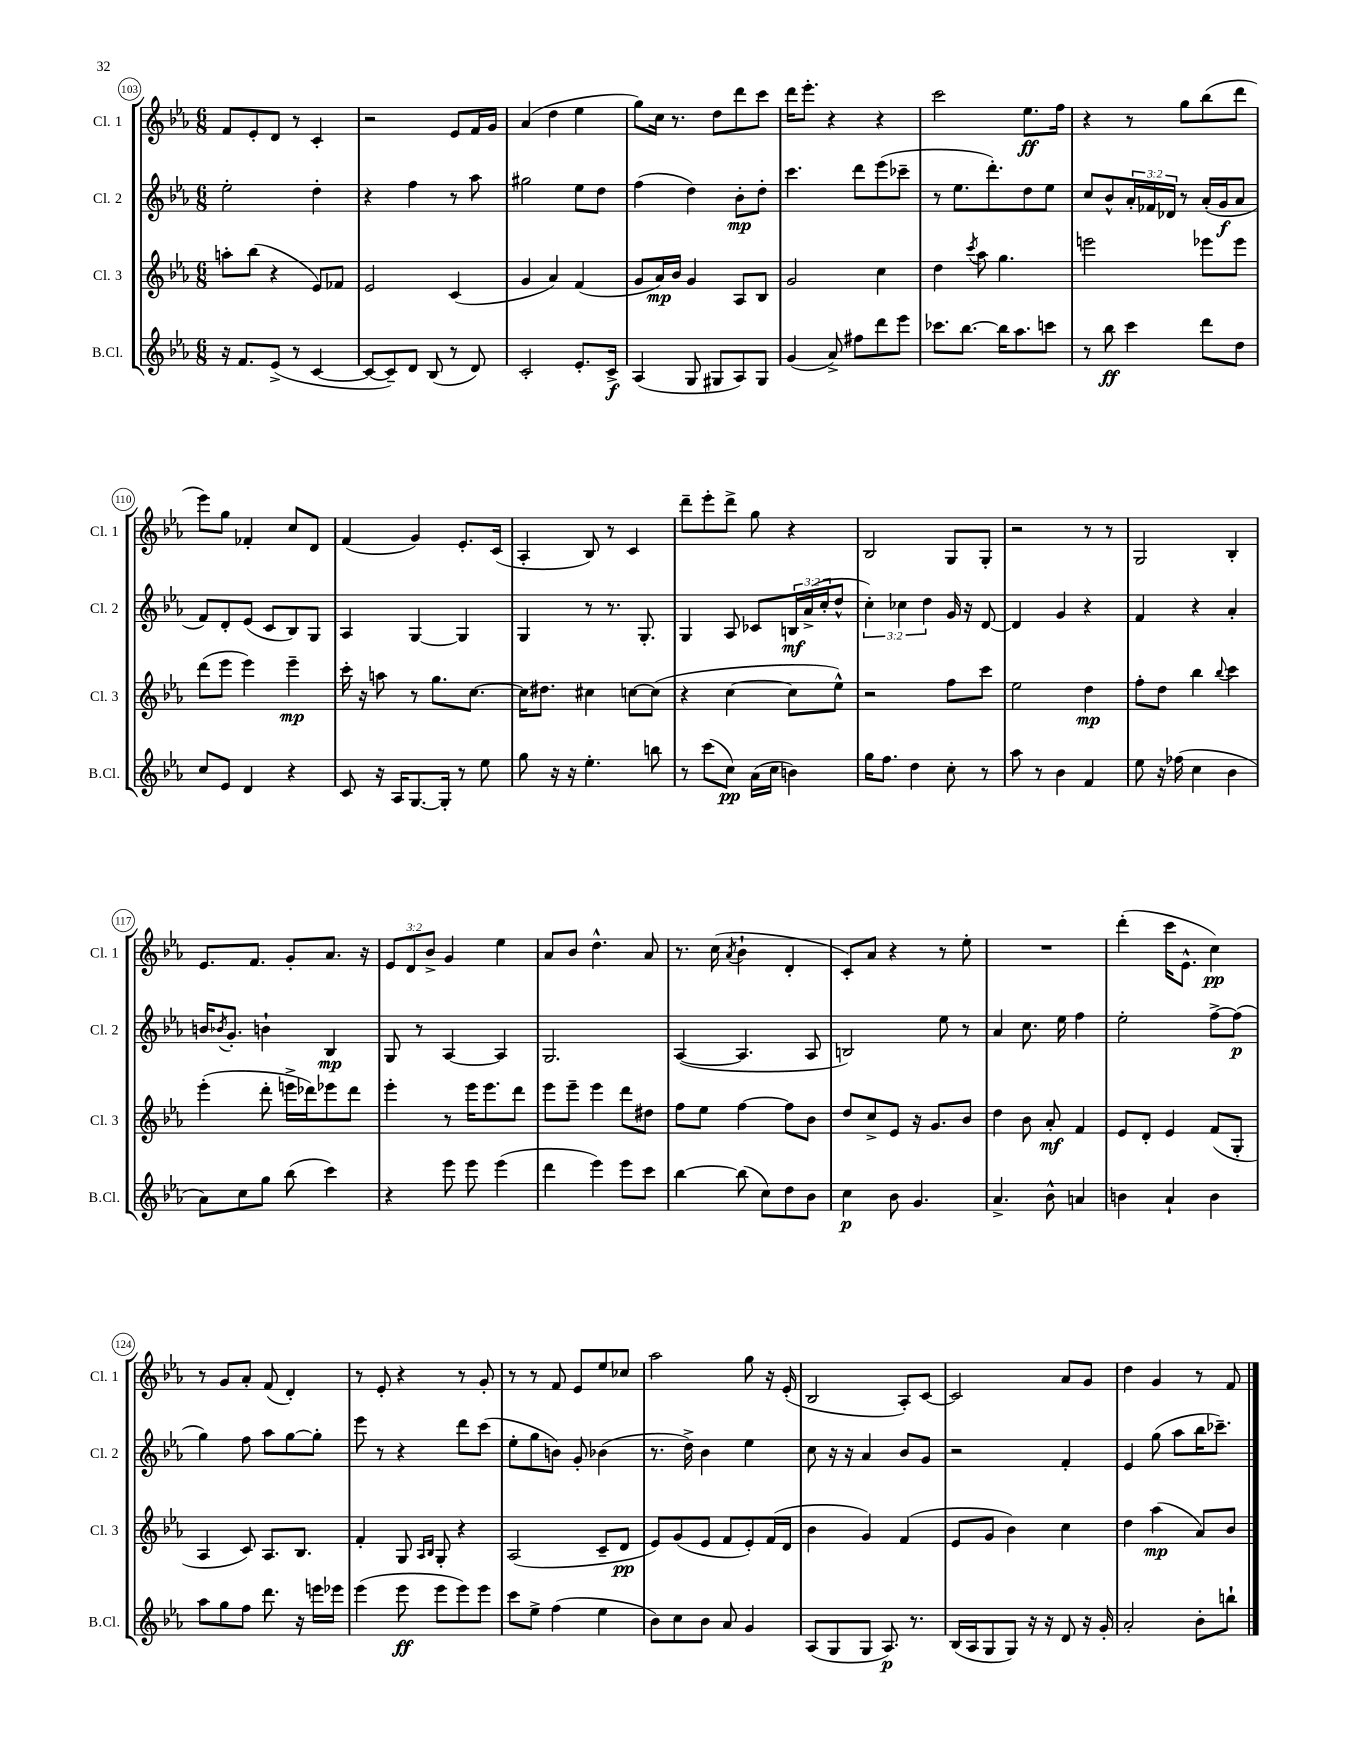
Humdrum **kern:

**kern	**kern	**kern	**kern
*staff4	*staff3	*staff2	*staff1
*clefG2	*clefG2	*clefG2	*clefG2
*k[b-e-a-]	*k[b-e-a-]	*k[b-e-a-]	*k[b-e-a-]
*M6/8	*M6/8	*M6/8	*M6/8
16r	8aa'	2ee-'	8f
8.f	.	.	.
.	(8bb-	.	8e-'
(8e-^	4r	.	8d
8r	.	.	8r
[4c	8e-)	4dd'	4c'
.	8f-	.	.
=	=	=	=
8c_	2e-	4r	2r
8c~])	.	.	.
8d	.	4ff	.
(8B-	.	.	.
8r	(4c	8r	8e-
8d)	.	8aa-	16f
.	.	.	16g
=	=	=	=
2c'	4g	2gg#	(4a-
.	4a-)	.	4dd
8.e-'	(4f	8ee-	4ee-
.	.	8dd	.
16c^	.	.	.
=	=	=	=
(4A-	8g	(4ff	8gg)
.	16a-)	.	16cc
.	16b-	.	8.r
8G	4g	4dd)	.
8G#	.	.	8dd
8A-)	8A-	8b-'	8ddd
8G#	8B-	8dd'	8ccc
=	=	=	=
(4g	2g	4.ccc	16ddd
.	.	.	8.eee-'
8a-^)	.	.	4r
8ff#	.	8ddd	.
8ddd	4cc	(8eee-	4r
8eee-	.	8ccc-~	.
=	=	=	=
8.ccc-	4dd	8r	2ccc
.	.	8.ee-	.
[8.bb-	.	.	.
.	8qccc	.	.
.	8aa-	.	.
.	.	8.ddd')	.
16bb-]	4.gg	.	.
8.aa-	.	.	.
.	.	8dd	8.ee-
8ccc	.	8ee-	.
.	.	.	16ff
=	=	=	=
8r	2eee	8cc	4r
8bb-	.	8b-^^	.
4ccc	.	24a-'	8r
.	.	24f-	.
.	.	24d-	.
.	.	8r	8gg
8ddd	8eee-	(16a-'	(8bb-
.	.	16g	.
8dd	8eee-	8a-	8ddd
=	=	=	=
8cc	(8ddd	8f)	8eee-)
8e-	8eee-	8d'	8gg
4d	4eee-)	(8e-	4f-'
.	.	8c	.
4r	4eee-~	8B-)	8cc
.	.	8G	8d
=	=	=	=
8c	16ccc'	4A-	(4f
.	16r	.	.
16r	8aa	.	.
16A-	.	.	.
[8.G	8r	[4G	4g)
.	8.gg	.	.
16G']	.	.	.
8r	.	4G]	8.e-'
.	[8.cc	.	.
8ee-	.	.	.
.	.	.	(16c
=	=	=	=
8gg	16cc]	4G	4A-'
.	8.dd#	.	.
16r	.	.	.
16r	.	.	.
4.ee-'	4cc#	8r	8B-)
.	.	8.r	8r
.	[8cc	.	4c
.	.	8.G'	.
8bb	(8cc]	.	.
=	=	=	=
8r	4r	4G	8ddd~
(8ccc	.	.	8eee-'
8cc)	[4cc	8A-	8ddd^
(16a-	.	8c-	8gg
16cc	.	.	.
4b)	8cc]	24B	4r
.	.	(24a-^	.
.	.	24cc'	.
.	8ee-^^)	8dd^^	.
=	=	=	=
16gg	2r	6cc')	2B-
8.ff	.	.	.
.	.	6cc-	.
4dd	.	.	.
.	.	6dd	.
8cc'	8ff	16g	8G
.	.	16r	.
8r	8ccc	[8d	8G'
=	=	=	=
8aa-	2ee-	4d]	2r
8r	.	.	.
4b-	.	4g	.
4f	4dd	4r	8r
.	.	.	8r
=	=	=	=
8ee-	8ff'	4f	2G
16r	8dd	.	.
(16ff-	.	.	.
4cc	4bb-	4r	.
.	8qqbb-	.	.
4b-	4ccc	4a-'	4B-'
=	=	=	=
8a-)	(4eee-'	16b	8.e-
.	.	8qb-	.
.	.	8.g'	.
8cc	.	.	.
.	.	.	8.f
8gg	8ddd'	4b`	.
(8bb-	16eee^	.	8g'
.	16ddd-)	.	.
4ccc)	8eee-	4B-	8.a-
.	8ddd-	.	.
.	.	.	16r
=	=	=	=
4r	4eee-'	8G	12e-
.	.	.	12d
.	.	8r	.
.	.	.	12b-^
8eee-	8r	[4A-	4g
8eee-	16eee-	.	.
.	8.eee-	.	.
(4eee-	.	4A-]	4ee-
.	8ddd	.	.
=	=	=	=
4ddd	8eee-	2.G	8a-
.	8eee-~	.	8b-
4eee-)	4eee-	.	4.dd^^
8eee-	8ddd	.	.
8ccc	8dd#	.	8a-
=	=	=	=
[4bb-	8ff	([4A-	8.r
.	8ee-	.	.
.	.	.	(16cc
.	.	.	8qa-
(8bb-]	[4ff	4.A-]	4b-`
8cc)	.	.	.
8dd	8ff]	.	4d'
8b-	8b-	8A-	.
=	=	=	=
4cc	8dd	2B)	8c')
.	8cc^	.	8a-
8b-	8e-	.	4r
4.g	16r	.	.
.	8.g	.	.
.	.	8ee-	8r
.	8b-	8r	8ee-'
=	=	=	=
4.a-^	4dd	4a-	2.r
.	8b-	8.cc	.
8b-^^	8a-'	.	.
.	.	16ee-	.
4a	4f	4ff	.
=	=	=	=
4b	8e-	2ee-'	(4ddd'
.	8d'	.	.
4a-`	4e-	.	16ccc
.	.	.	8.e-^^
4b	(8f	[8ff^	4cc)
.	8G'	(8ff]	.
=	=	=	=
8aa-	4A-	4gg)	8r
8gg	.	.	8g
8ff	8c)	8ff	8a-'
8.ddd	8.A-	8aa-	(8f
.	.	[8gg	4d')
16r	8.B-	.	.
16eee	.	8gg']	.
16eee-	.	.	.
=	=	=	=
(4eee-	4f'	8eee-	8r
.	.	8r	8e-'
8eee-	8G	4r	4r
.	16qqA-	.	.
.	16qqB-	.	.
8eee-	8G'	.	.
8eee-)	4r	8ddd	8r
8eee-	.	(8ccc	8g'
=	=	=	=
8ccc	(2A-	8ee-'	8r
8ee-^	.	8gg	8r
(4ff	.	8b)	8f
.	.	8g'	8e-
4ee-	8c~	(4b-	8ee-
.	8d	.	8cc-
=	=	=	=
8b-)	8e-)	8.r	2aa-
8cc	(8g	.	.
.	.	16dd^)	.
8b-	8e-	4b-	.
8a-	8f	.	.
4g	8e-')	4ee-	8gg
.	(16f	.	16r
.	16d	.	(16e-'
=	=	=	=
(8A-	4b-	8cc	2B-
8G	.	16r	.
.	.	16r	.
8G	4g)	4a-	.
8.A-)	.	.	.
.	(4f	8b-	8A-')
8.r	.	.	.
.	.	8g	[8c
=	=	=	=
(16B-	8e-	2r	2c]
16A-	.	.	.
8G	8g	.	.
8G)	4b-)	.	.
16r	.	.	.
16r	.	.	.
8d	4cc	4f'	8a-
16r	.	.	8g
16g'	.	.	.
=	=	=	=
2a-'	4dd	4e-	4dd
.	(4aa-	(8gg	4g
.	.	8aa-	.
8b-'	8a-)	16bb-	8r
.	.	8.ccc-~)	.
8bb`	8b-	.	8f
==	==	==	==
*-	*-	*-	*-
